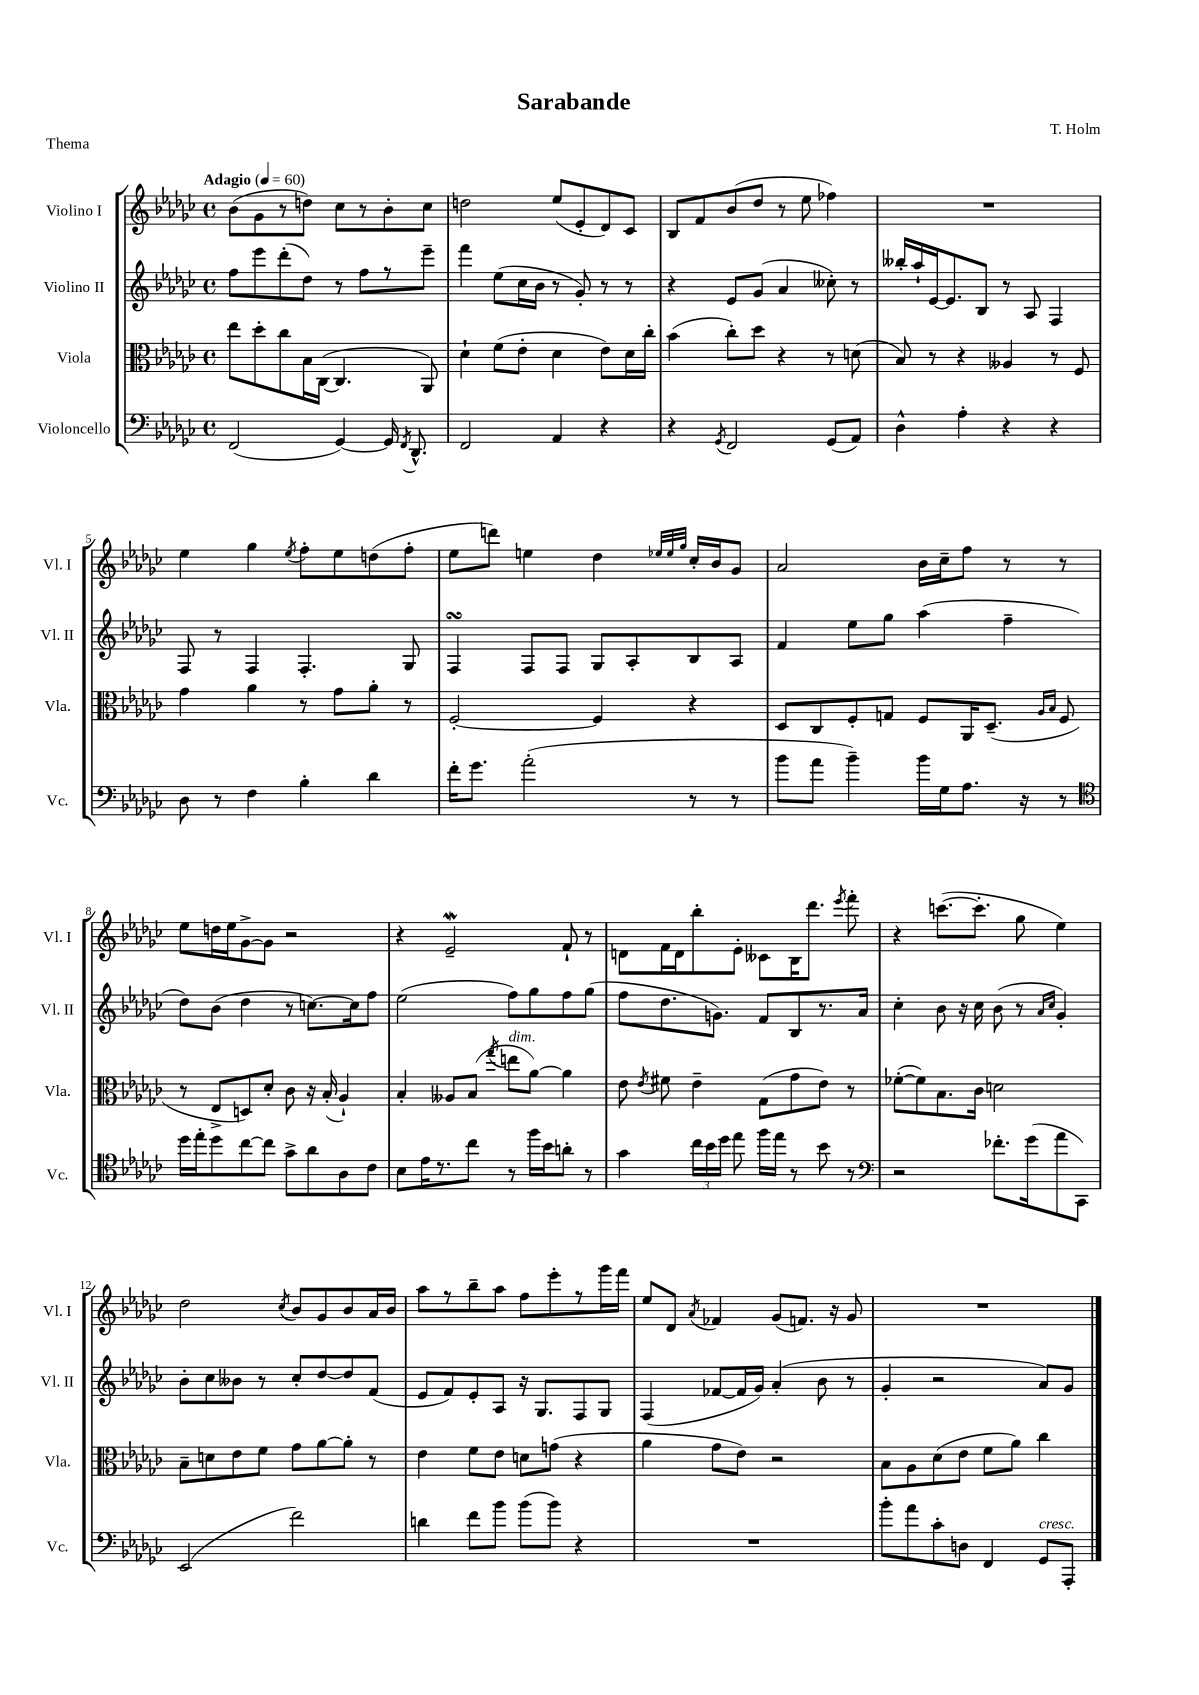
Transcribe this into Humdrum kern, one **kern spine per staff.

**kern	**kern	**kern	**kern
*staff4	*staff3	*staff2	*staff1
*clefF4	*clefC3	*clefG2	*clefG2
*k[b-e-a-d-g-c-]	*k[b-e-a-d-g-c-]	*k[b-e-a-d-g-c-]	*k[b-e-a-d-g-c-]
*M4/4	*M4/4	*M4/4	*M4/4
*met(c)	*met(c)	*met(c)	*met(c)
*MM60	*MM60	*MM60	*MM60
(2FF	8ee-	8ff	(8b-
.	8dd-'	8eee-	8g-
.	8cc-	(8ddd-'	8r
.	16B-	8dd-)	8dd)
.	([16C-	.	.
[4GG-)	4.C-]	8r	8cc-
.	.	8ff	8r
16GG-]	.	8r	8b-'
8qFF	.	.	.
8.DD-^^	.	.	.
.	8AA-)	8eee-~	8cc-
=	=	=	=
2FF	4d-`	4fff	2dd
.	(8f	(8ee-	.
.	8e-'	16cc-	.
.	.	16b-	.
4AA-	4d-	8r	(8ee-
.	.	8g-')	8e-'
4r	8e-)	8r	8d-)
.	16d-	8r	8c-
.	16cc-'	.	.
=	=	=	=
4r	(4b-	4r	8B-
.	.	.	8f
8qGG-	.	.	.
2FF	8cc-')	8e-	(8b-
.	8dd-	(8g-	8dd-
.	4r	4a-	8r
.	.	.	8ee-
(8GG-	8r	8cc--')	4ff-)
8AA-)	(8d	8r	.
=	=	=	=
4D-^^	8B-)	16bb--'	1r
.	.	16aa-`	.
.	8r	[16e-	.
.	.	8.e-]	.
4A-'	4r	.	.
.	.	8B-	.
4r	4A--	8r	.
.	.	8A-	.
4r	8r	4F	.
.	8F	.	.
=	=	=	=
8D-	4g-	8F	4ee-
8r	.	8r	.
4F	4a-	4F	4gg-
.	.	.	8qee-
4B-'	8r	4.F'	8ff'
.	8g-	.	8ee-
4d-	8a-'	.	(8dd
.	8r	8G-	8ff'
=	=	=	=
16f'	[2F'	4F	8ee-
8.g-	.	.	.
.	.	.	8ddd)
(2a-'	.	8F	4ee
.	.	8F	.
.	4F]	8G-	4dd-
.	.	8A-'	.
.	.	.	32qqee-
.	.	.	32qqee-
.	.	.	32qqgg-
8r	4r	8B-	16cc-'
.	.	.	16b-
8r	.	8A-	8g-
=	=	=	=
8b-	8D-	4f	2a-
8a-	8C-	.	.
4b-~)	8F'	8ee-	.
.	8G	8gg-	.
16b-	8F	(4aa-	16b-
16G-	.	.	16cc-~
8.A-	16AA-	.	8ff
.	(8.D-~	.	.
.	.	4ff~	8r
16r	.	.	.
.	16qqA-	.	.
.	16qqB-	.	.
8r	8F	.	8r
=	=	=	=
*clefC4	*	*	*
16dd-	8r	8dd-)	8ee-
16ee-'	.	.	.
8dd-	8E-^	(8b-	16dd
.	.	.	16ee-
[8cc-	8D)	4dd-	[8g-^
8cc-]	8d-'	.	8g-]
8g-^	8c-	8r	2r
8a-	16r	[8.cc)	.
.	(16B-'	.	.
8A-	4A-`)	.	.
.	.	16cc]	.
8c-	.	8ff	.
=	=	=	=
8B-	4B-'	(2ee-	4r
16e-	.	.	.
8.r	.	.	.
.	8A--	.	2e-~
8cc-	(8B-	.	.
.	8qgg-	.	.
8r	8ee	8ff)	.
16ff	[8a-)	8gg-	.
16b-	.	.	.
8a'	4a-]	8ff	8f`
8r	.	(8gg-	8r
=	=	=	=
4g-	8e-	8ff	8d
.	8qe-	.	.
.	8f#	8.dd-	16f
.	.	.	16d
24cc-	4e-~	.	8bb-'
24b-	.	.	.
.	.	8.g)	.
24dd-	.	.	.
8ee-	.	.	8e-'
16ff	(8G-	8f	8c--
16ee-	.	.	.
8r	8g-	8B-	16B-
.	.	.	8.ddd-
8b-	8e-)	8.r	.
.	.	.	8qeee-
8r	8r	.	8fff'
.	.	16a-	.
=	=	=	=
*clefF4	*	*	*
2r	([8f-'	4cc-'	4r
.	8f-])	.	.
.	8.B-	8b-	([8.ccc
.	.	16r	.
.	16c-	16cc-	8.ccc']
8.f-'	2d	(8b-	.
.	.	8r	8gg-
(16g-	.	.	.
.	.	16qqa-	.
.	.	16qqcc-	.
8a-	.	4g-')	4ee-)
8CC-)	.	.	.
=	=	=	=
(2EE-	8B-~	8b-'	2dd-
.	8d	8cc-	.
.	8e-	8b--	.
.	8f	8r	.
.	.	.	8qcc-
2f)	8g-	8cc-'	8b-
.	[8a-	[8dd-	8g-
.	8a-']	8dd-]	8b-
.	8r	(8f	16a-
.	.	.	16b-
=	=	=	=
4d	4e-	8e-	8aa-
.	.	8f)	8r
8f	8f	8e-'	8bb-~
8b-	8e-	8A-	8aa-
(8b-	8d	16r	8ff
.	.	8.G-	.
8b-)	(8g	.	8eee-'
4r	4r	8F	8r
.	.	8G-	16ggg-
.	.	.	16fff
=	=	=	=
1r	4a-	(4F	8ee-
.	.	.	8d-
.	.	.	8qa-
.	8g-	[8f-	4f-
.	8e-)	16f-]	.
.	.	16g-)	.
.	2r	(4a-'	(8g-
.	.	.	8.f)
.	.	8b-	.
.	.	.	16r
.	.	8r	8g-
=	=	=	=
8b-'	8B-	4g-'	1r
8a-	8A-	.	.
8c-'	(8d-	2r	.
8D	8e-	.	.
4FF	8f	.	.
.	8a-)	.	.
8GG-	4cc-	8a-)	.
8AAA-'	.	8g-	.
==	==	==	==
*-	*-	*-	*-
